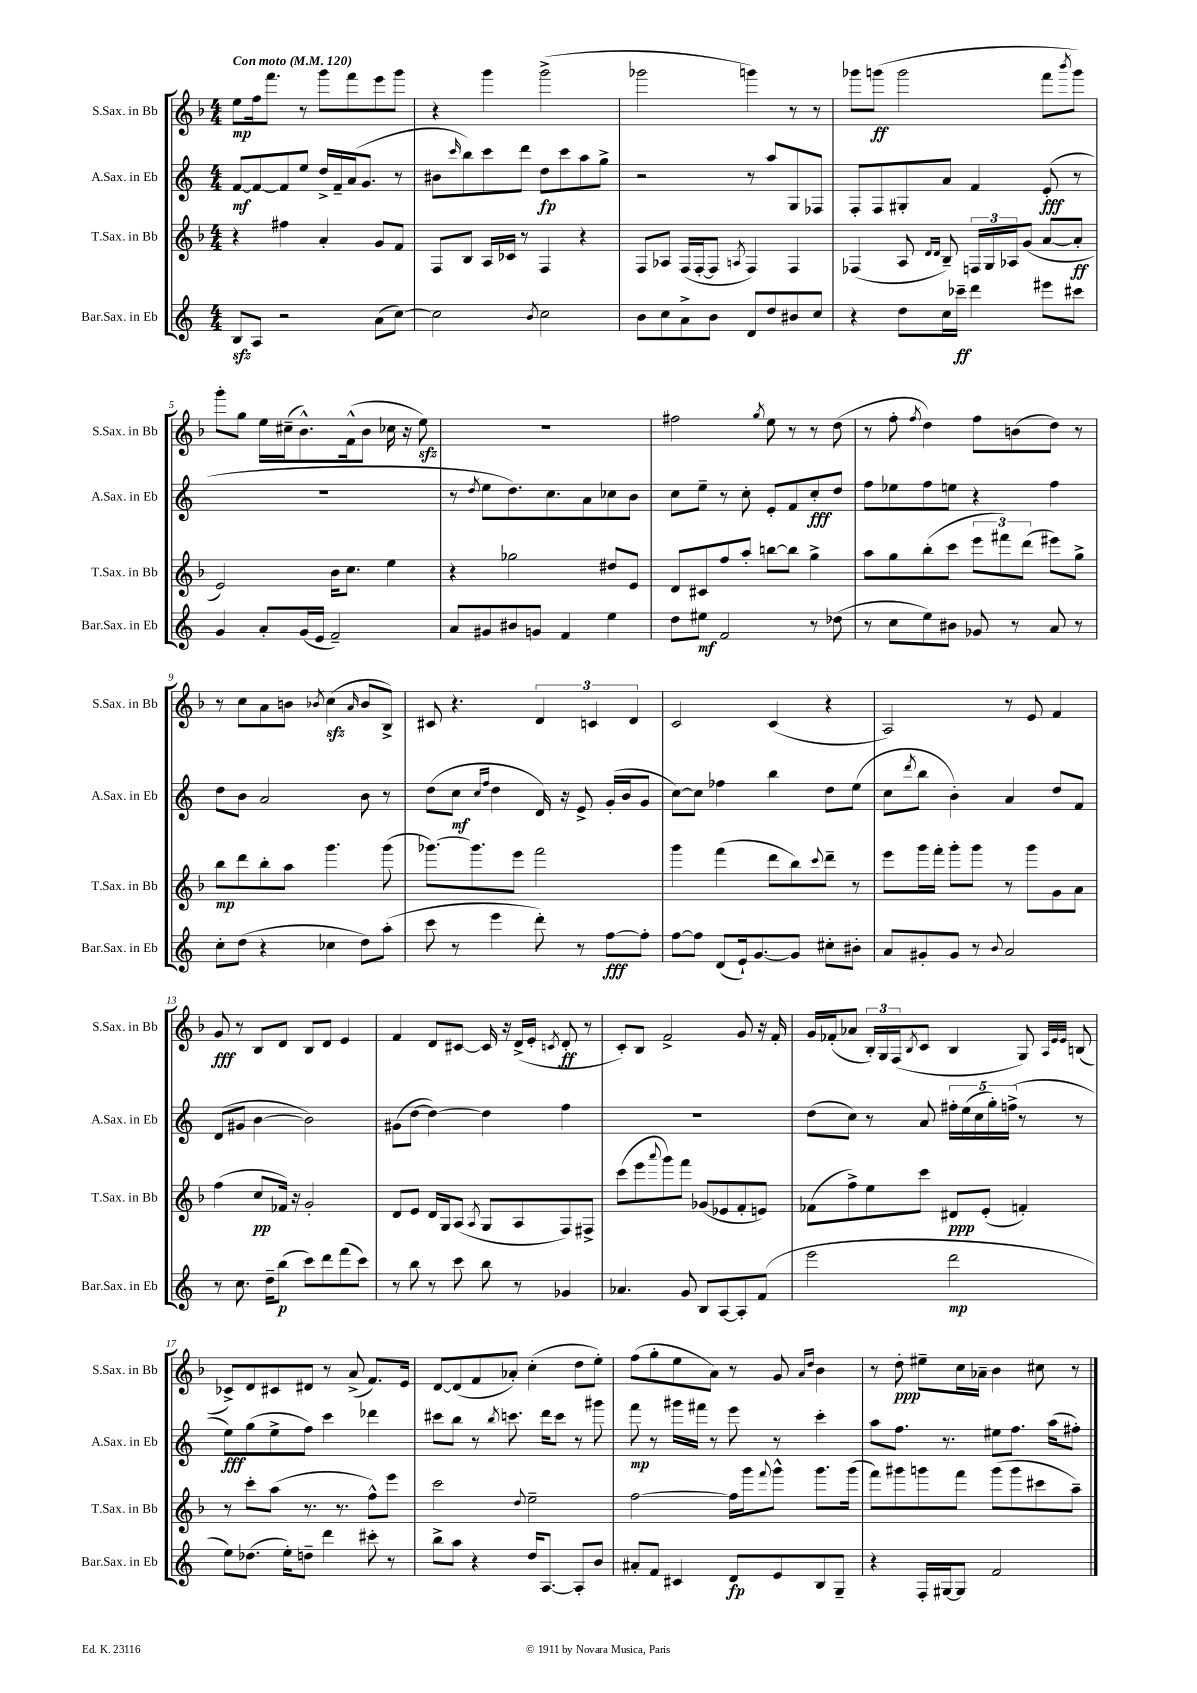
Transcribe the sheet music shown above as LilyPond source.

<<
\new StaffGroup <<
\new Staff = "s0" \with { instrumentName = "S.Sax. in Bb" shortInstrumentName = "S.Sax. in Bb" } {
    \clef treble \key f \major \numericTimeSignature \time 4/4 \tempo "Con moto" 4 = 120
    e''8\mp f''16 f'''8. r8 g'''8 f'''8 e'''8 g'''8 |
    r4 g'''4 g'''2->( |
    ges'''2 g'''4) r8 r8 |
    ges'''8 g'''8\ff( g'''2 f'''8 \acciaccatura { bes'''8 } g'''8) |
    g'''8-. g''8 e''16 cis''16--( bes'8.-^) f'16-^( bes'8 ces''16 r16 e''8\sfz) |
    R1 |
    fis''2 \acciaccatura { g''8 } e''8 r8 r8 d''8( |
    r8 f''8-. \acciaccatura { f''8 } d''4) f''8 b'8( d''8) r8 |
    r8 c''8 a'8 b'8 \acciaccatura { bes'8 } c''4\sfz( \grace { a'16 } bes'8 bes8->) |
    cis'8 r4. \tuplet 3/2 { d'4 c'4 d'4 } |
    c'2 c'4( r4 |
    a2) r8 e'8 f'4 |
    g'8\fff r8 bes8 d'8 bes8 d'8 e'4 |
    f'4 d'8 cis'8~ cis'16 r16 d'16->( e'16-. \acciaccatura { c'8 } d'8-.\ff r8 |
    c'8-.) bes8 f'2-> g'8 r16 f'16-. |
    g'16 fes'16-.( aes'8 \tuplet 3/2 { bes16-.) g16 f16( } \acciaccatura { bes8 } c'8 bes4 g8) \grace { a32 e'32 e'32 } b8( |
    ces'8->) d'8 cis'8 dis'8 r8 a'8->( f'8.) e'16 |
    d'8~ d'8( f'8 aes'8-.) c''4-.( d''8 e''8-.) |
    f''8( g''8-. e''8 a'8) r8 g'8 \grace { a'16 d''16 } bes'4 |
    r8 d''8-.\ppp eis''8-- c''16 aes'16-- bes'4 cis''8 r8 \bar "|." |
}
\new Staff = "s1" \with { instrumentName = "A.Sax. in Eb" shortInstrumentName = "A.Sax. in Eb" } {
    \clef treble \key c \major \numericTimeSignature \time 4/4
    f'8~\mf f'8~ f'8 e''8 d''16-> f'16-- a'16( g'8. r8 |
    bis'8 \grace { c'''16 } b''8) c'''8 d'''8 d''8\fp c'''8 a''8 g''8-> |
    r2 r8 a''8 g8 fes8 |
    f8-. f8 gis8-. a'8 f'4 e'8-.\fff( r8 |
    R1 |
    r8 \acciaccatura { d''8 } e''8 d''8.) c''8. a'8 ces''8 b'8 |
    c''8 e''8-- r8 c''8-. e'8-. f'8 c''8-.\fff d''8 |
    f''8 ees''8 f''8 e''8 r4 f''4 |
    d''8 b'8 a'2 b'8 r8 |
    d''8( c''8\mf \grace { c''16 f''16 } d''4 d'16) r16 e'8-> g'16-.( b'16 g'8 |
    c''8~) c''8 fes''4 b''4 d''8 e''8( |
    c''8 \acciaccatura { d'''8 } b''8 b'4-.) a'4 d''8 f'8 |
    d'8( gis'8 b'4~ b'2) |
    gis'8( d''8~ d''4~) d''4 f''4 |
    R1 |
    d''8( c''8) r8 a'8 \tuplet 5/4 { fis''16-. e''16( c''16 g''16-.) f''16->( } r8 r8 |
    e''8\fff) g''8( e''8-> f''8) c'''4 des'''4 |
    cis'''8 b''8 r8 \acciaccatura { b''8 } c'''8. d'''16 c'''8 r8 gis'''8 |
    f'''8\mp r8 gis'''16 fis'''16 r8 e'''8 r8 c'''4-. |
    a''8 f''8. r8. eis''8 f''8. a''16( fis''8-.) \bar "|." |
}
\new Staff = "s2" \with { instrumentName = "T.Sax. in Bb" shortInstrumentName = "T.Sax. in Bb" } {
    \clef treble \key f \major \numericTimeSignature \time 4/4
    r4 fis''4 a'4-. g'8 f'8 |
    f8 bes8 a16 ces'16 r8 f4 r4 |
    f8 aes8 f16( f16~-. f8 \acciaccatura { a8 } f4) f4 |
    fes4( a8 \grace { d'16 d'16 } bes8--) \tuplet 3/2 { f16 g16 aes16 } g'8( a'8~ a'8-.\ff |
    e'2) bes'16 c''8. e''4 |
    r4 ges''2 dis''8 e'8 |
    d'8 cis'8 f''8 a''8-. b''8~ b''8 g''4-> |
    a''8 g''8 bes''8-.( c'''8 \tuplet 3/2 { e'''8 fis'''8) d'''8( } eis'''8) g''8-> |
    bes''8\mp d'''8 bes''8-. a''8 g'''4. g'''8( |
    ges'''8.~) ges'''8. e'''8 f'''2 |
    g'''4 f'''4( d'''8 bes''8) \appoggiatura { c'''8 } d'''8-- r8 |
    e'''8 g'''16 f'''16-. g'''8-. g'''8 r8 g'''8 g'8 a'8 |
    f''4( c''8\pp fes'16) r16 g'2-. |
    d'8 e'8 d'16 g16 a8( \acciaccatura { a8 } g8 a8 f8) fis8-> |
    c'''8( e'''8 \appoggiatura { a'''8 } g'''8) f'''8 ges'8( ees'8 f'8-. e'8) |
    fes'8( f''8->) e''8 c'''8 dis'8\ppp e'8-.( f'4-.) |
    r8 c'''8-. a''8( r8. r8. f''8-^) e'''8 |
    c'''2 \appoggiatura { d''8 } e''2-- |
    f''2~ f''16 g'''16 \appoggiatura { f'''8 } g'''8-^ g'''8. g'''16( |
    f'''8) gis'''8 g'''8 f'''8 g'''8( g'''8 cis'''8 a''8--) \bar "|." |
}
\new Staff = "s3" \with { instrumentName = "Bar.Sax. in Eb" shortInstrumentName = "Bar.Sax. in Eb" } {
    \clef treble \key c \major \numericTimeSignature \time 4/4
    b8\sfz a8 r2 a'8( c''8~) |
    c''2 \acciaccatura { b'8 } c''2 |
    b'8 c''8 a'8-> b'8 d'8 d''8 bis'8 c''8 |
    r4 d''8 c''16 ces'''16--\ff d'''4 eis'''8 cis'''8 |
    g'4 a'8-. g'16( e'16 f'2--) |
    a'8 gis'8 bis'8 g'8 f'4 e''4 |
    d''8 eis''8\mf f'2 r8 des''8( |
    r8 c''8 e''8) bis'8 ges'8 r8 a'8 r8 |
    c''8-. d''8( r4 ces''4 d''8) a''8-.( |
    c'''8 r8 e'''4 d'''8-.) r8 f''8~\fff f''8-. |
    f''8~ f''8 d'8( e'16-!) g'8.~ g'8 cis''8-. bis'8-. |
    a'8 gis'8-. gis'8 r8 \appoggiatura { b'8 } a'2 |
    r8 c''8. d''16-- b''8\p( c'''8) d'''8 f'''8( c'''8) |
    r8 b''8 r8 c'''8 b''8 r8 ges'4 |
    aes'4. g'8 b8 a8~ a8-. f'8( |
    e'''2 d'''2\mp |
    e''8) des''8.( e''16-.) d''8-- d'''4 cis'''8-. r8 |
    b''8-> a''8 r4 d''16 a8.~ a8-. b'8 |
    ais'8-. f'8 cis'4 d'8\fp e'8 b8 g8-- |
    r4 f16-. gis16~ gis8 f'2 \bar "|." |
}
>>
>>
